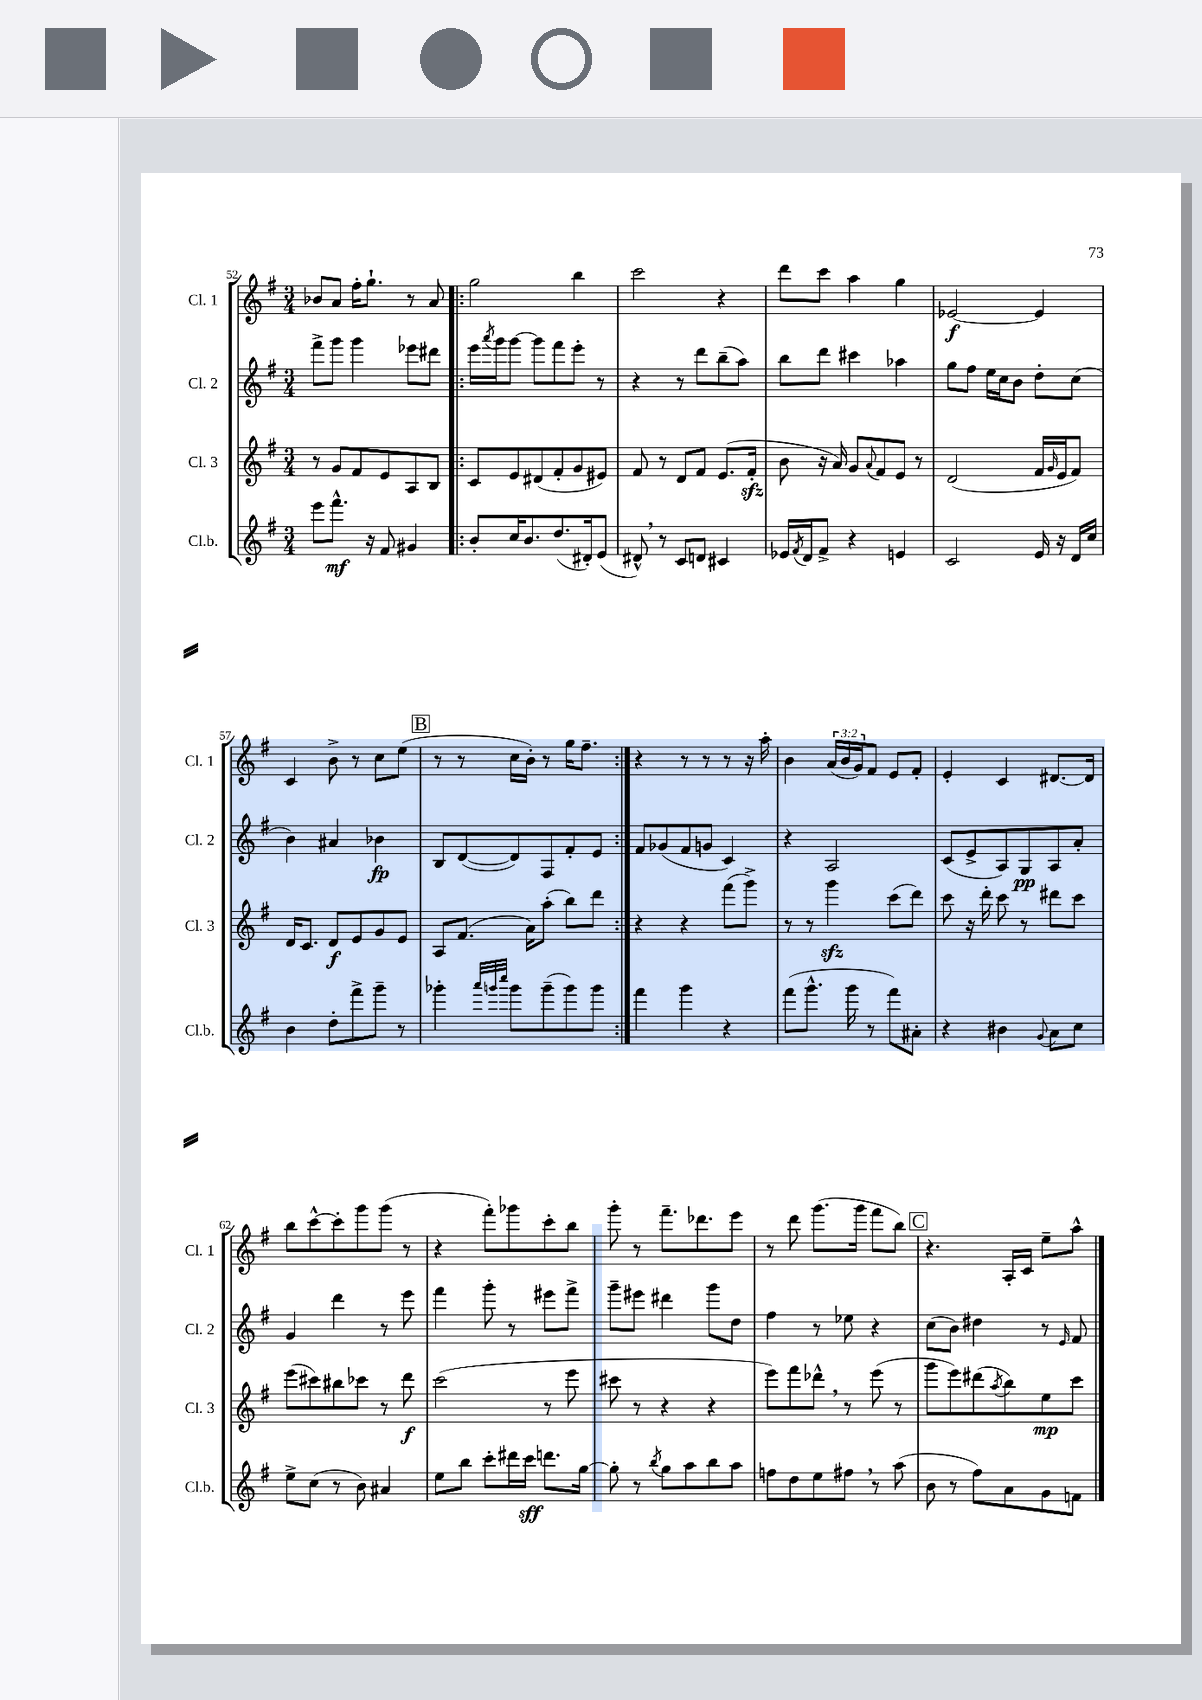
<<
\new StaffGroup <<
\new Staff = "s0" \with { instrumentName = "Cl. 1" shortInstrumentName = "Cl. 1" } {
    \clef treble \key g \major \numericTimeSignature \time 3/4 \override Staff.TupletNumber.text = #tuplet-number::calc-fraction-text
    bes'8 a'8 fis''16-. g''8.-! r8 a'8 |
    \repeat volta 2 { g''2 b''4 |
    c'''2 r4 |
    d'''8 c'''8 a''4 g''4 |
    ees'2~\f ees'4 |
    c'4 b'8-> r8 c''8 e''8( |
    \mark \markup { \box "B" } r8 r8 c''16 b'16-.) r8 g''16 fis''8.-- | }
    r4 r8 r8 r8 r16 a''16-. |
    b'4 \tuplet 3/2 { a'16( b'16 g'16) } fis'8 e'8 fis'8-. |
    e'4-. c'4 dis'8.~ dis'16 |
    b''8 c'''8~-^ c'''8-. g'''8 g'''8( r8 |
    r4 fis'''8-.) ges'''8 c'''8-. b''8 |
    g'''8-. r8 fis'''8.-- des'''8. e'''8 |
    r8 d'''8 g'''8.( g'''16 fis'''8 b''8) |
    \mark \markup { \box "C" } r4. a16-. c'16 e''8-- a''8-^ \bar "|." |
}
\new Staff = "s1" \with { instrumentName = "Cl. 2" shortInstrumentName = "Cl. 2" } {
    \clef treble \key g \major \numericTimeSignature \time 3/4
    fis'''8-> g'''8 g'''4 ees'''8 dis'''8 |
    \repeat volta 2 { e'''16 \acciaccatura { a'''8 } g'''16 g'''8~ g'''8 fis'''8 e'''8-. r8 |
    r4 r8 d'''8 b''8--( a''8) |
    b''8 d'''8 cis'''4 aes''4 |
    g''8 fis''8 e''16 c''16 b'8 d''8-. c''8( |
    b'4) ais'4 bes'4\fp |
    \mark \markup { \box "B" } b8 d'8~( d'8) fis8 fis'8-. e'8 | }
    fis'8 ges'8( fis'8 g'8 c'4) |
    r4 a2 |
    c'8( e'8-> a8) g8\pp a8 a'8-. |
    g'4 d'''4 r8 e'''8 |
    fis'''4 g'''8-. r8 eis'''8 fis'''8-> |
    g'''8-- eis'''8 dis'''4 g'''8 d''8 |
    fis''4 r8 ees''8 r4 |
    \mark \markup { \box "C" } c''8( b'8) dis''4 r8 \grace { e'16 } fis'8 \bar "|." |
}
\new Staff = "s2" \with { instrumentName = "Cl. 3" shortInstrumentName = "Cl. 3" } {
    \clef treble \key g \major \numericTimeSignature \time 3/4
    r8 g'8 fis'8 e'8 a8 b8 |
    \repeat volta 2 { c'8 e'8 dis'8( fis'8-. g'8 eis'8) |
    fis'8 r8 d'8 fis'8 e'8.( fis'16-.\sfz |
    b'8 r16 a'16) g'8 \appoggiatura { a'8 } fis'8 e'8 r8 |
    d'2( fis'16 \grace { g'16 } e'16 fis'8) |
    d'16 c'8. d'8\f e'8 g'8 e'8 |
    \mark \markup { \box "B" } a8 fis'8.( a'16) a''8-.( b''8) d'''8 | }
    r4 r4 fis'''8( g'''8->) |
    r8 r8 g'''4\sfz c'''8( d'''8) |
    c'''8 r16 d'''16-. c'''8 r8 dis'''8 c'''8 |
    e'''8( cis'''8) bis''8 ces'''8 r8 d'''8\f |
    c'''2( r8 e'''8 |
    cis'''8 r8 r4 r4 |
    e'''8) fis'''8 des'''8-^ \breathe r8 e'''8( r8 |
    \mark \markup { \box "C" } g'''8 e'''8) dis'''8( \acciaccatura { a''8 } b''8) e''8\mp c'''8 \bar "|." |
}
\new Staff = "s3" \with { instrumentName = "Cl.b." shortInstrumentName = "Cl.b." } {
    \clef treble \key g \major \numericTimeSignature \time 3/4
    e'''8 fis'''8.-^\mf r16 fis'8 gis'4 |
    \repeat volta 2 { b'8-. c''16 b'8. d''8.( dis'16-.) e'8( |
    dis'8-^) \breathe r8 c'8 d'8 cis'4 |
    ees'16 \acciaccatura { fis'8 } d'16 fis'8-> r4 e'4 |
    c'2 e'16 r16 d'16 c''16 |
    b'4 d''8-. fis'''8-> g'''8-- r8 |
    \mark \markup { \box "B" } ges'''4-. \grace { a'''32 g'''32 c''''32 } g'''8 g'''8--( g'''8) g'''8 | }
    fis'''4 g'''4 r4 |
    fis'''8( g'''8.-^ g'''16 r8 fis'''8) ais'8-. |
    r4 bis'4 \appoggiatura { g'8 } a'8 c''8 |
    e''8-> c''8( r8 b'8) ais'4 |
    e''8 b''8 c'''8-. dis'''16 c'''16\sff d'''8. g''16~ |
    g''8-. r8 \acciaccatura { b''8 } g''8 a''8 b''8 a''8 |
    f''8 d''8 e''8 fis''8 \breathe r8 a''8( |
    \mark \markup { \box "C" } b'8 r8 fis''8) a'8 g'8 f'8 \bar "|." |
}
>>
>>
\layout { \context { \Score currentBarNumber = #52 } }
